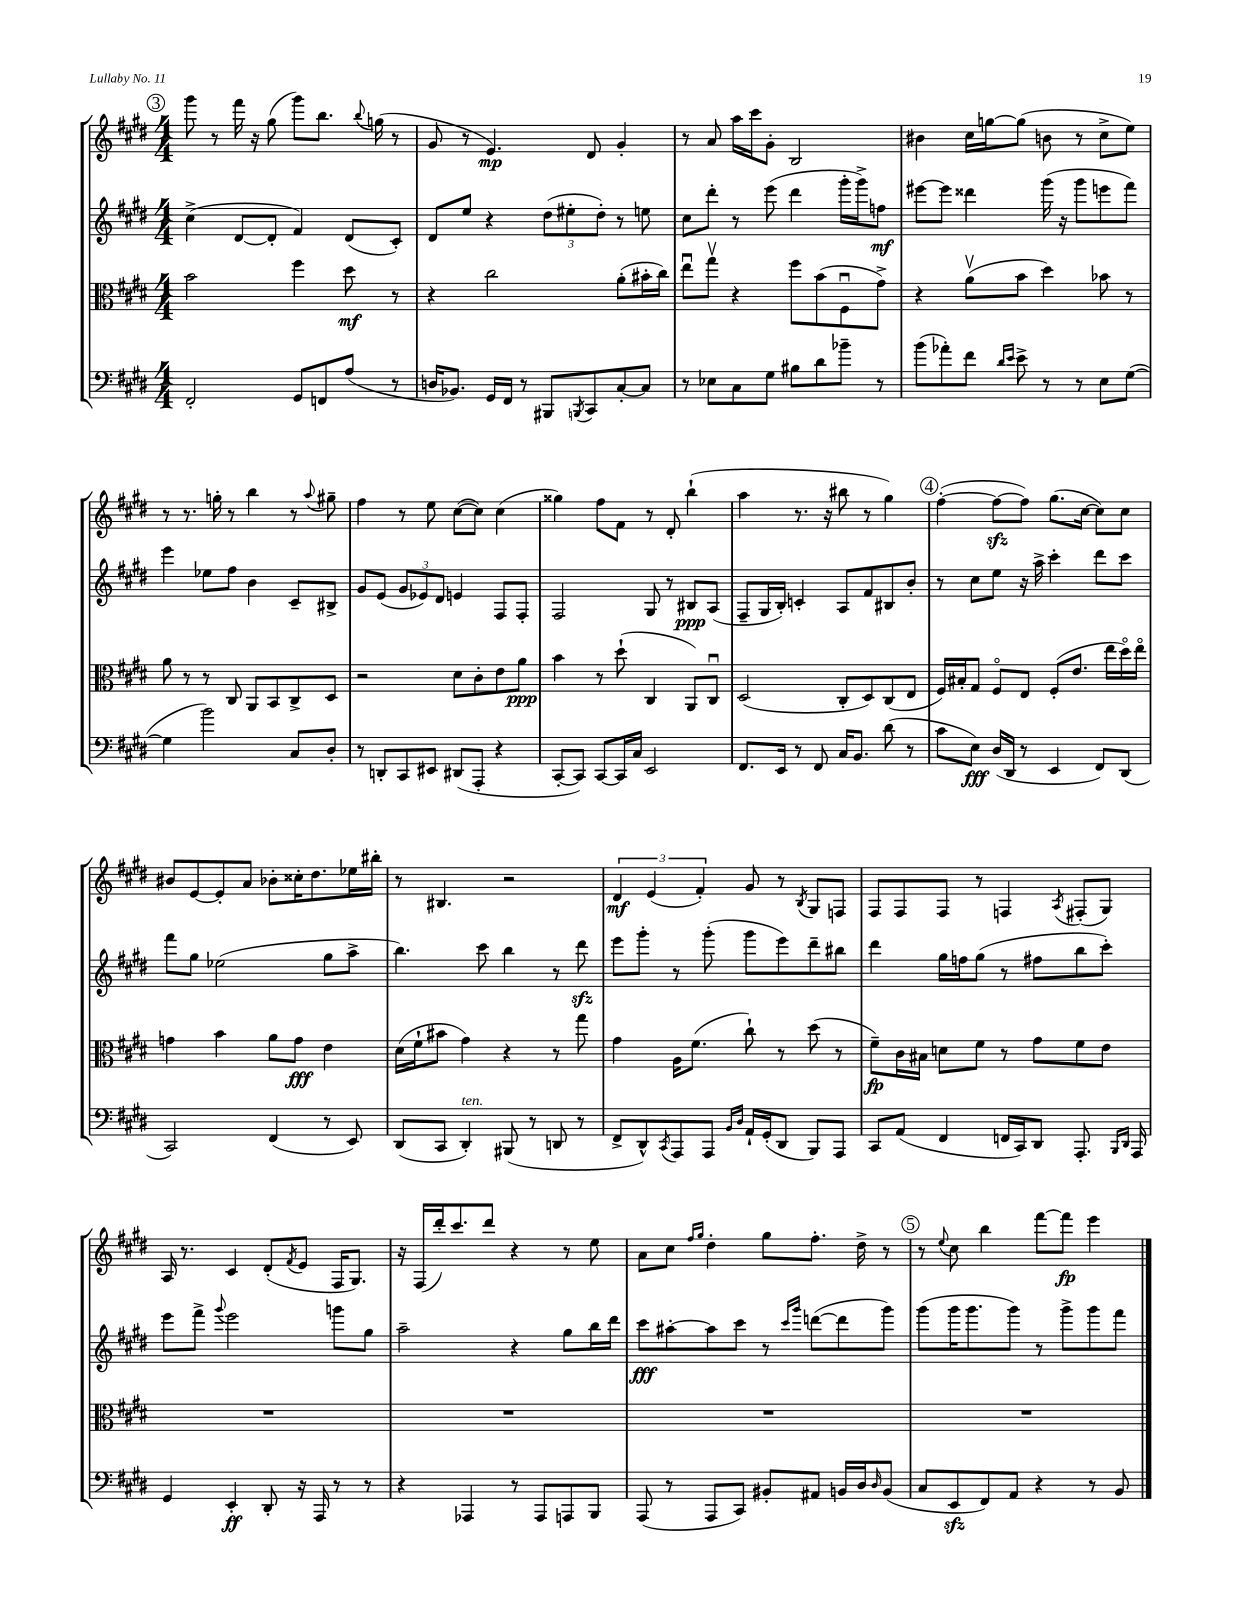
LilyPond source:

<<
\new StaffGroup <<
\new Staff = "s0" {
    \clef treble \key e \major \numericTimeSignature \time 4/4
    \mark \markup { \circle "3" } gis'''8 r8 fis'''16 r16 gis''8( gis'''8) b''8. \appoggiatura { b''8 } g''16( r8 |
    gis'8 r8 e'4.\mp) dis'8 gis'4-. |
    r8 a'8 a''16 cis'''16 gis'8-. b2 |
    bis'4 cis''16 g''16~ g''8( b'8 r8 cis''8-> e''8) |
    r8 r8. g''16-. r8 b''4 r8 \appoggiatura { a''8 } gis''8-- |
    fis''4 r8 e''8 cis''8~( cis''8) cis''4( |
    gisis''4) fis''8 fis'8 r8 dis'8-. b''4-!( |
    a''4 r8. r16 bis''8 r8 gis''4) |
    \mark \markup { \circle "4" } fis''4~-.( fis''8~\sfz fis''8) gis''8.( cis''16~ cis''8) cis''8 |
    bis'8 e'8~ e'8-. a'8 bes'8-. cisis''16-. dis''8. ees''16 bis''16-. |
    r8 bis4. r2 |
    \tuplet 3/2 { dis'4\mf e'4( fis'4-.) } gis'8 r8 \acciaccatura { b8 } gis8 f8 |
    fis8 fis8 fis8 r8 f4 \acciaccatura { a8 } fis8-.( gis8) |
    a16 r8. cis'4 dis'8-.( \acciaccatura { fis'8 } e'8 fis16 gis8.) |
    r16 fis16( dis'''16-.) cis'''8. dis'''8 r4 r8 e''8 |
    a'8 cis''8 \grace { fis''16 gis''16 } dis''4-. gis''8 fis''8.-. dis''16-> r8 |
    \mark \markup { \circle "5" } r8 \appoggiatura { e''8 } cis''8 b''4 fis'''8~ fis'''8\fp e'''4 \bar "|." |
}
\new Staff = "s1" {
    \clef treble \key e \major \numericTimeSignature \time 4/4
    \mark \markup { \circle "3" } cis''4->( dis'8~ dis'8-. fis'4) dis'8( cis'8-.) |
    dis'8 e''8 r4 \tuplet 3/2 { dis''8( eis''8-. dis''8-.) } r8 e''8 |
    cis''8 dis'''8-. r8 e'''8( dis'''4 gis'''16-. gis'''16->) f''8\mf |
    eis'''8~ eis'''8 disis'''4 gis'''16( r16 gis'''8 e'''8 fis'''8) |
    e'''4 ees''8 fis''8 b'4 cis'8-- bis8-> |
    gis'8 e'8( \tuplet 3/2 { gis'8 ees'8) dis'8 } e'4 fis8 fis8-. |
    fis2 gis8 r8 bis8\ppp a8( |
    fis8-- gis16 b16-.) c'4-. a8 fis'8 bis8 b'8-. |
    \mark \markup { \circle "4" } r8 cis''8 e''8 r16 a''16-> cis'''4-. dis'''8 cis'''8 |
    fis'''8 gis''8 ees''2( gis''8 a''8-> |
    b''4.) cis'''8 b''4 r8 dis'''8\sfz |
    e'''8 gis'''8-. r8 gis'''8-.( gis'''8 e'''8) dis'''8-- bis''8 |
    dis'''4 gis''16 f''16 gis''8( r8 fis''8 b''8 cis'''8-.) |
    e'''8 fis'''8-> \appoggiatura { gis'''8 } e'''2 g'''8 gis''8 |
    a''2-- r4 gis''8 b''16 dis'''16 |
    cis'''8\fff ais''8~-. ais''8 cis'''8 r8 \grace { cis'''16 gis'''16 } d'''8~( d'''8 gis'''8) |
    \mark \markup { \circle "5" } gis'''8( gis'''16 gis'''8. gis'''8) r8 gis'''8-> gis'''8 fis'''8 \bar "|." |
}
\new Staff = "s2" {
    \clef alto \key e \major \numericTimeSignature \time 4/4
    \mark \markup { \circle "3" } b'2 fis''4 dis''8\mf r8 |
    r4 cis''2 a'8-.( bis'16-. cis''16) |
    e''8\downbow gis''8\upbow r4 fis''8 b'8( fis8\downbow gis'8->) |
    r4 a'8\upbow( b'8 dis''4) bes'8 r8 |
    a'8 r8 r8 cis8 a,8 b,8 cis8-> dis8 |
    r2 dis'8 cis'8-. e'8 a'8\ppp |
    b'4 r8 dis''8-!( cis4 a,8) cis8\downbow |
    dis2( cis8-. dis8) cis8( e8 |
    \mark \markup { \circle "4" } fis16) bis16-. gis8 fis8\flageolet e8 fis8-.( e'8. e''16 dis''16\flageolet) e''16\flageolet |
    g'4 b'4 a'8 g'8\fff e'4 |
    dis'16( fis'16-! bis'8 gis'4) r4 r8 gis''8 |
    gis'4 a16 fis'8.( cis''8-!) r8 dis''8( r8 |
    fis'8--\fp) cis'16 bis16 d'8 fis'8 r8 gis'8 fis'8 e'8 |
    R1 |
    R1 |
    R1 |
    \mark \markup { \circle "5" } R1 \bar "|." |
}
\new Staff = "s3" {
    \clef bass \key e \major \numericTimeSignature \time 4/4
    \mark \markup { \circle "3" } fis,2-. gis,8 f,8 a8( r8 |
    d16 bes,8.) gis,16 fis,16 r8 bis,,8 \acciaccatura { b,,8 } cis,8 cis8~-. cis8 |
    r8 ees8 cis8 gis8 bis8 dis'8 bes'8-- r8 |
    b'8( aes'8-.) fis'8 \grace { dis'16 e'16 } e'8-> r8 r8 e8 gis8~( |
    gis4 b'2) cis8 dis8-. |
    r8 d,8-. cis,8 eis,8 dis,8( a,,8-. r4 |
    cis,8~-. cis,8) cis,8~ cis,16 cis16 e,2 |
    fis,8. e,16 r8 fis,8 cis16 b,8. dis'8( r8 |
    \mark \markup { \circle "4" } cis'8 e8\fff) dis16( dis,16 r8 e,4 fis,8) dis,8( |
    cis,2) fis,4( r8 e,8) |
    dis,8( cis,8 dis,4-.^\markup { \italic "ten." }) bis,,8( r8 d,8 r8 |
    fis,8-> dis,8-^) \acciaccatura { cis,8 } a,,8 a,,8 \grace { b,16 dis16 } a,16-! gis,16-.( dis,8 b,,8) a,,8 |
    cis,8 a,8( fis,4 f,16 cis,16) dis,8 a,,8.-. \grace { b,,16 dis,16 } a,,16 |
    gis,4 e,4-.\ff dis,8-. r16 a,,16 r8 r8 |
    r4 aes,,4 r8 aes,,8 a,,8 b,,8 |
    a,,8( r8 a,,8 cis,8) bis,8-. ais,8 b,16 dis16 \grace { dis16 } b,8( |
    \mark \markup { \circle "5" } cis8 e,8\sfz fis,8) a,8 r4 r8 b,8 \bar "|." |
}
>>
>>
\layout { \context { \Score \remove "Bar_number_engraver" } }
